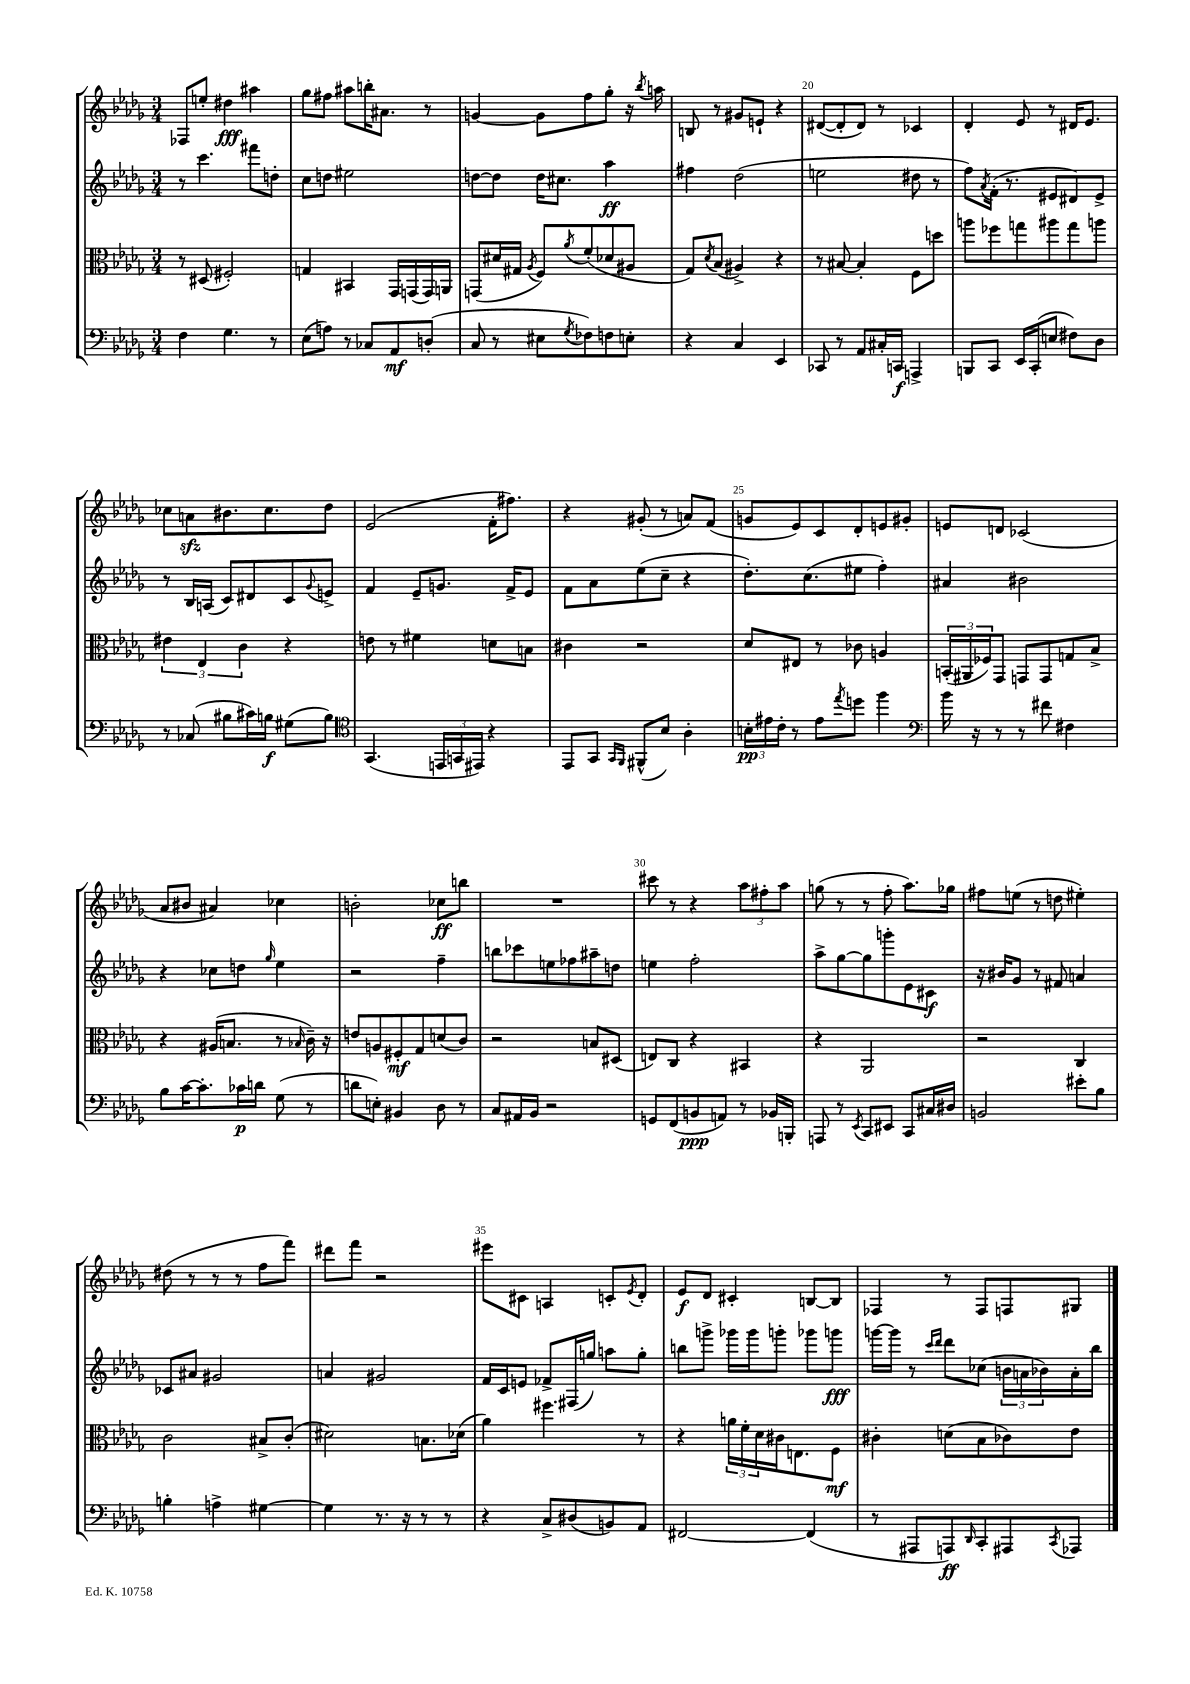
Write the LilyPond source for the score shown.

<<
\new StaffGroup <<
\new Staff = "s0" {
    \clef treble \key des \major \numericTimeSignature \time 3/4
    fes8 e''8-. dis''4\fff ais''4 |
    ges''8 fis''8 ais''8 b''16-. ais'8. r8 |
    g'4~ g'8 f''8 ges''8-. r16 \acciaccatura { bes''8 } a''16 |
    b8 r8 gis'8 e'8-! r4 |
    dis'8~( dis'8-. dis'8) r8 ces'4 |
    des'4-. ees'8 r8 dis'16 ees'8. |
    ces''8 a'8\sfz bis'8. ces''8. des''8 |
    ees'2( f'16-. fis''8.) |
    r4 gis'8-.( r8 a'8) f'8( |
    g'8 ees'8) c'8 des'8-. e'8 gis'8-. |
    e'8 d'8 ces'2( |
    aes'8 bis'8 ais'4) ces''4 |
    b'2-. ces''8\ff b''8 |
    R2. |
    cis'''8 r8 r4 \tuplet 3/2 { aes''8 fis''8-. aes''8 } |
    g''8( r8 r8 f''8-. aes''8.) ges''16 |
    fis''8 e''8( r8 d''8 eis''4-.) |
    dis''8( r8 r8 r8 f''8 f'''8) |
    dis'''8 f'''8 r2 |
    eis'''8 cis'8 a4 c'8-. \acciaccatura { ees'8 } des'8-. |
    ees'8\f des'8 cis'4-. b8~ b8 |
    fes4 r8 fes8 f8 gis8 \bar "|." |
}
\new Staff = "s1" {
    \clef treble \key des \major \numericTimeSignature \time 3/4
    r8 c'''4. fis'''8 d''8-. |
    c''8 d''8 eis''2 |
    d''8~ d''8 d''16 cis''8. aes''4\ff |
    fis''4 des''2( |
    e''2 dis''8 r8 |
    f''8) \acciaccatura { aes'8 } f'16-.( r8. eis'8 dis'8) eis'8-> |
    r8 bes16 a16( c'8) dis'8 c'8 \appoggiatura { ges'8 } e'8-> |
    f'4 ees'8-- g'8. f'16-> ees'8 |
    f'8 aes'8 ees''8( c''8-- r4 |
    des''8.-.) c''8.( eis''8 f''4-.) |
    ais'4 bis'2 |
    r4 ces''8 d''8 \grace { ges''16 } ees''4 |
    r2 f''4-- |
    b''8 ces'''8 e''8 fes''8 ais''8-- d''8 |
    e''4 f''2-. |
    aes''8-> ges''8~ ges''8 g'''8-. ees'8 cis'8\f |
    r16 bis'16 ges'8 r8 fis'8 a'4 |
    ces'8 ais'8 gis'2 |
    a'4 gis'2 |
    f'16 c'16 e'8 fes'8-> fis16( g''16) a''8 g''8-. |
    b''8 g'''8-> ges'''16 ges'''16 g'''8-. ges'''8 g'''8\fff |
    g'''16~ g'''16 r8 \grace { c'''16 des'''16 } des'''8 ces''8( \tuplet 3/2 { b'16 a'16 bes'16) } a'16-. bes''16 \bar "|." |
}
\new Staff = "s2" {
    \clef alto \key des \major \numericTimeSignature \time 3/4
    r8 dis8( fis2-.) |
    g4 bis,4 ges,16 g,16( g,16) a,16 |
    g,8( dis'16 gis16 \acciaccatura { aes8 } f8) \acciaccatura { aes'8 } f'8-.( des'8 ais8 |
    ges8) \acciaccatura { des'8 } bes8( ais4->) r4 |
    r8 bis8~ bis4-. f8 d''8 |
    a''8 fes''8 g''8 ais''8 g''8 a''8 |
    \tuplet 3/2 { eis'4 ees4 c'4 } r4 |
    e'8 r8 fis'4 d'8 b8 |
    cis'4 r2 |
    des'8 eis8 r8 ces'8 a4 |
    \tuplet 3/2 { b,16-.( ais,16 fes16) } ges,8 g,8 g,8 g8 bes8-> |
    r4 ais16( b8. r8 \grace { bes16 } c'16--) r16 |
    e'8 a8 fis8-.\mf ges8 d'8( c'8) |
    r2 b8 dis8( |
    e8) c8 r4 bis,4 |
    r4 aes,2 |
    r2 c4 |
    c'2 bis8-> c'8-.( |
    dis'2) b8. des'16( |
    aes'4) fis''4. r8 |
    r4 \tuplet 3/2 { a'16 f'16-. des'16 } cis'16 e8. f8\mf |
    cis'4-. d'8( bes8 ces'8) ees'8 \bar "|." |
}
\new Staff = "s3" {
    \clef bass \key des \major \numericTimeSignature \time 3/4
    f4 ges4. r8 |
    ees8( a8) r8 ces8 aes,8\mf d8-.( |
    c8 r8 eis8 \acciaccatura { ges8 } fes8) f8 e8-. |
    r4 c4 ees,4 |
    ces,8 r8 aes,8 cis16-. c,16\f a,,4-> |
    b,,8 c,8 ees,16 c,16-.( e8 fis8) des8 |
    r8 ces8( bis8 cis'16) b16\f gis8( b8) |
    \clef tenor ges,4.( \tuplet 3/2 { e,16 g,16 eis,16) } r4 |
    ees,8 ges,8 \grace { ges,16 f,16 } fis,8-^( bes8) aes4-. |
    \tuplet 3/2 { b16-.\pp eis'16 c'16-. } r8 eis'8 \acciaccatura { ees''8 } d''8 f''4 |
    \clef bass bes'16 r16 r8 r8 fis'8 fis4 |
    bes8 c'16~ c'8.-. ces'16\p d'16 ges8( r8 |
    d'8 e8-.) bis,4 des8 r8 |
    c8 ais,16 bes,16 r2 |
    g,8 f,8( b,8\ppp a,8) r8 bes,16 b,,16-. |
    a,,8 r8 \acciaccatura { ees,8 } c,8 eis,8 c,8 cis16 dis16 |
    b,2 eis'8-. bes8 |
    b4-. a4-> gis4~ |
    gis4 r8. r16 r8 r8 |
    r4 c8-> dis8( b,8) aes,8 |
    fis,2~ fis,4( |
    r8 ais,,8 a,,8\ff) \grace { des,16 } c,8-. ais,,8 \acciaccatura { c,8 } aes,,8 \bar "|." |
}
>>
>>
\layout { \context { \Score currentBarNumber = #16 \override BarNumber.break-visibility = ##(#f #t #t) barNumberVisibility = #(every-nth-bar-number-visible 5) } }
